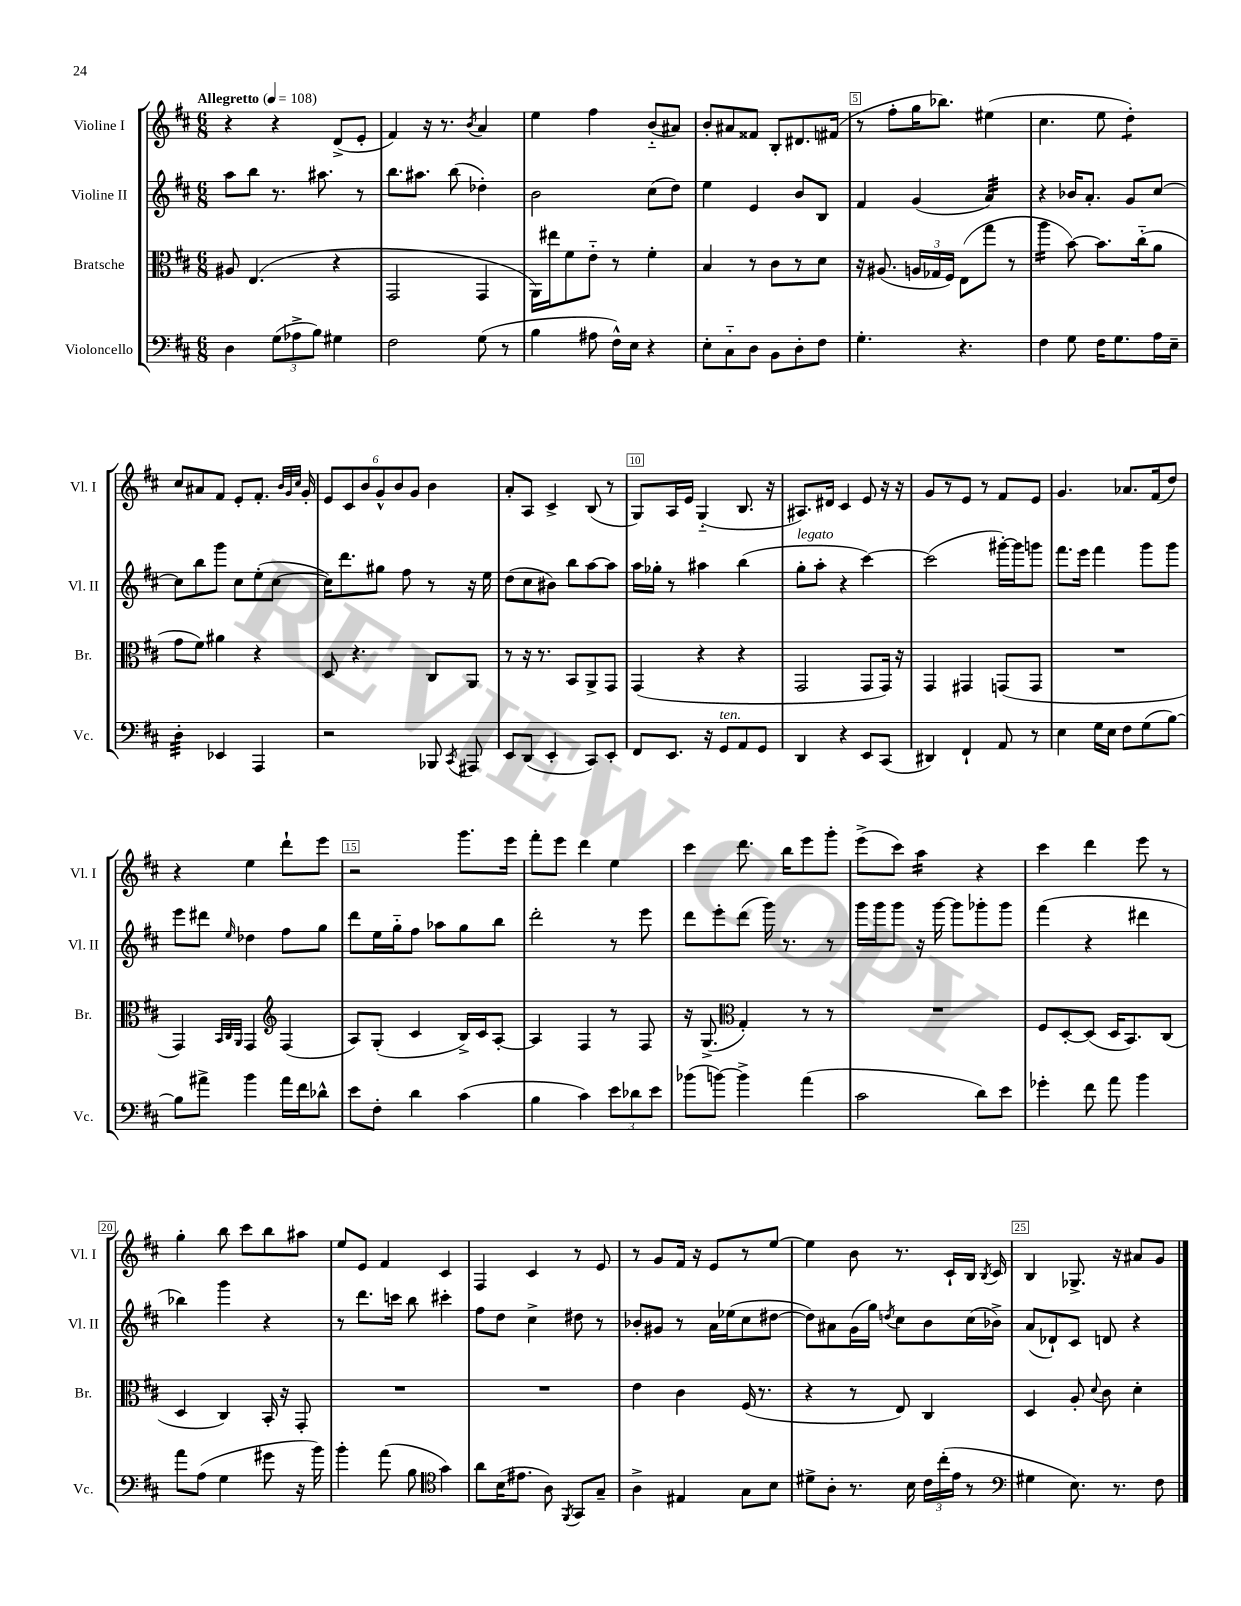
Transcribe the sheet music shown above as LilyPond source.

<<
\new StaffGroup <<
\new Staff = "s0" \with { instrumentName = "Violine I" shortInstrumentName = "Vl. I" } {
    \clef treble \key d \major \numericTimeSignature \time 6/8 \tempo "Allegretto" 4 = 108
    \autoBeamOff r4 r4 d'8[->( e'8]-. |
    fis'4) r16 r8. \acciaccatura { b'8 } a'4 |
    e''4 fis''4 b'8[-_( ais'8]) |
    b'8[-. ais'8 fisis'8] b8[-. dis'8. fis'16]( |
    r8 fis''8[-. g''16 bes''8.]) eis''4( |
    cis''4. e''8 d''4:8-.) |
    cis''8[ ais'8 fis'8] e'8[-. fis'8.]-. \grace { b'32[ g'32 cis''32] } g'16-. |
    \tuplet 6/4 { e'8[ cis'8 b'8 g'8-^ b'8 g'8] } b'4 |
    a'8[-. a8] cis'4-> b8( r8 |
    g8[) a16 e'16] g4-_( b8. r16 |
    ais8.[) dis'16] cis'4 e'8 r16 r16 |
    g'8[ r8 e'8] r8 fis'8[ e'8] |
    g'4. aes'8.[ fis'16( d''8]) |
    r4 e''4 d'''8[-! e'''8] |
    r2 g'''8.[ e'''16] |
    fis'''8[-. e'''8] d'''4 e''4 |
    cis'''4 d'''8. b''16[ e'''8 g'''8]-. |
    e'''8[->( cis'''8]) a''4:16 r4 |
    cis'''4 d'''4 e'''8 r8 |
    g''4-. b''8 cis'''8[ b''8 ais''8] |
    e''8[ e'8] fis'4 cis'4 |
    fis4 cis'4 r8 e'8 |
    r8 g'8[ fis'16] r16 e'8[ r8 e''8]~ |
    e''4 b'8 r8. cis'16[-! b16] \acciaccatura { b8 } cis'16 |
    b4 ges8.-> r16 ais'8[ g'8] \bar "|." |
}
\new Staff = "s1" \with { instrumentName = "Violine II" shortInstrumentName = "Vl. II" } {
    \clef treble \key d \major \numericTimeSignature \time 6/8
    \autoBeamOff a''8[ b''8] r8. ais''8. r8 |
    b''8.[ ais''8.] b''8( des''4-.) |
    b'2 cis''8[( d''8]) |
    e''4 e'4 b'8[ b8] |
    fis'4 g'4( a'4:32) |
    r4 bes'16[ a'8.]-. g'8[ cis''8]~ |
    cis''8[ b''8 g'''8] cis''8[ e''8-.( cis''8]~ |
    cis''16[) d'''8. gis''8] fis''8 r8 r16 e''16 |
    d''8[( cis''8 bis'8]) b''8[ a''8~ a''8] |
    a''16[ ges''16]-. r8 ais''4 b''4( |
    g''8[-.^\markup { \italic "legato" } a''8]-. r4 cis'''4~) |
    cis'''2( gis'''16[~-.) gis'''16 g'''8] |
    fis'''8.[ e'''16] fis'''4 g'''8[ g'''8] |
    e'''8[ dis'''8] \grace { e''16 } des''4 fis''8[ g''8] |
    d'''8[ e''16 g''16-_ fis''8] aes''8[ g''8 b''8] |
    d'''2-. r8 e'''8 |
    d'''8[ e'''8-. d'''8]( g'''16) r8. r8 |
    g'''16[ g'''16 g'''8] r16 g'''16~ g'''8[ ges'''8-. ges'''8] |
    fis'''4( r4 dis'''4 |
    bes''4) g'''4 r4 |
    r8 d'''8.[ c'''16] b''8 cis'''4-. |
    fis''8[ d''8] cis''4-> dis''8 r8 |
    bes'8[-. gis'8] r8 a'16[ ees''16( cis''8 dis''8]~ |
    dis''8[) ais'8 g'16( g''16]) \acciaccatura { d''8 } cis''8[ b'8 cis''16( bes'16]->) |
    a'8[( des'8-!) cis'8] d'8 r4 \bar "|." |
}
\new Staff = "s2" \with { instrumentName = "Bratsche" shortInstrumentName = "Br." } {
    \clef alto \key d \major \numericTimeSignature \time 6/8
    \autoBeamOff ais8 e4.( r4 |
    g,2 g,4 |
    a,16[) eis''16 fis'8 e'8]-_ r8 fis'4-. |
    b4 r8 cis'8[ r8 d'8] |
    r16 ais8.( \tuplet 3/2 { a16[ ges16 fis16]) } e8[( g''8] r8 |
    a''4:16 b'8~) b'8.[ cis''16-_( a'8] |
    g'8[ fis'8]) ais'4 r4 |
    d8 r4. cis8[ a,8] |
    r8 r16 r8. b,8[ a,8-> g,8] |
    g,4( r4 r4 |
    g,2 g,8[ g,16]) r16 |
    g,4 gis,4 g,8[( g,8] |
    R2. |
    g,4) \grace { b,32[ cis32 a,32] } g,4 \clef treble fis4( |
    a8[) g8]-.( cis'4 b16[->) cis'16 a8]~-. |
    a4 fis4 r8 fis8 |
    r16 g8.->( \clef alto g4-.) r8 r8 |
    R2. |
    fis8[ d8~-. d8]( d16[ b,8.) cis8]( |
    d4 cis4) b,16-. r16 g,8-. |
    R2. |
    R2. |
    e'4 cis'4 fis16( r8. |
    r4 r8 e8) cis4 |
    d4 a8-. \appoggiatura { d'8 } cis'8 d'4-. \bar "|." |
}
\new Staff = "s3" \with { instrumentName = "Violoncello" shortInstrumentName = "Vc." } {
    \clef bass \key d \major \numericTimeSignature \time 6/8
    \autoBeamOff d4 \tuplet 3/2 { g8[( aes8-> b8]) } gis4 |
    fis2 g8( r8 |
    b4 ais8 fis16[-^) e16] r4 |
    e8[-. cis8-_ d8] b,8[ d8-. fis8] |
    g4.-. r4. |
    fis4 g8 fis16[ g8. a16 e16]-- |
    d4:32-. ees,4 a,,4 |
    r2 bes,,8 \acciaccatura { cis,8 } ais,,8 |
    e,8[ d,8]( e,4-. cis,8[) e,8]-. |
    fis,8[ e,8.] r16 g,8[^\markup { \italic "ten." } a,8 g,8] |
    d,4 r4 e,8[ cis,8]( |
    dis,4) fis,4-! a,8 r8 |
    e4 g16[ e16] fis8[ g8( b8]~) |
    b8[ ais'8]-> b'4 ais'16[ fis'16 des'8]-^ |
    e'8[ fis8]-. d'4 cis'4( |
    b4 cis'4) \tuplet 3/2 { e'8[ des'8 e'8] } |
    bes'8[( b'8]~) b'4-> a'4( |
    cis'2 d'8[) e'8] |
    ges'4-. fis'8 a'8 b'4 |
    a'8[ a8]( g4 gis'8 r16 b'16) |
    b'4-. a'8( b8 \clef tenor g'4) |
    a'8[ b16( eis'8.] a8) \acciaccatura { fis,8 } g,8[ g8]-- |
    a4-> eis4 g8[ b8] |
    dis'8[-> a8]-. r8. b16 \tuplet 3/2 { cis'16[ cis''16-.( e'16] } r8 |
    \clef bass gis4 e8.) r8. fis8 \bar "|." |
}
>>
>>
\layout { \context { \Score \override BarNumber.break-visibility = ##(#f #t #t) barNumberVisibility = #(every-nth-bar-number-visible 5) \override BarNumber.stencil = #(make-stencil-boxer 0.1 0.3 ly:text-interface::print) } }
